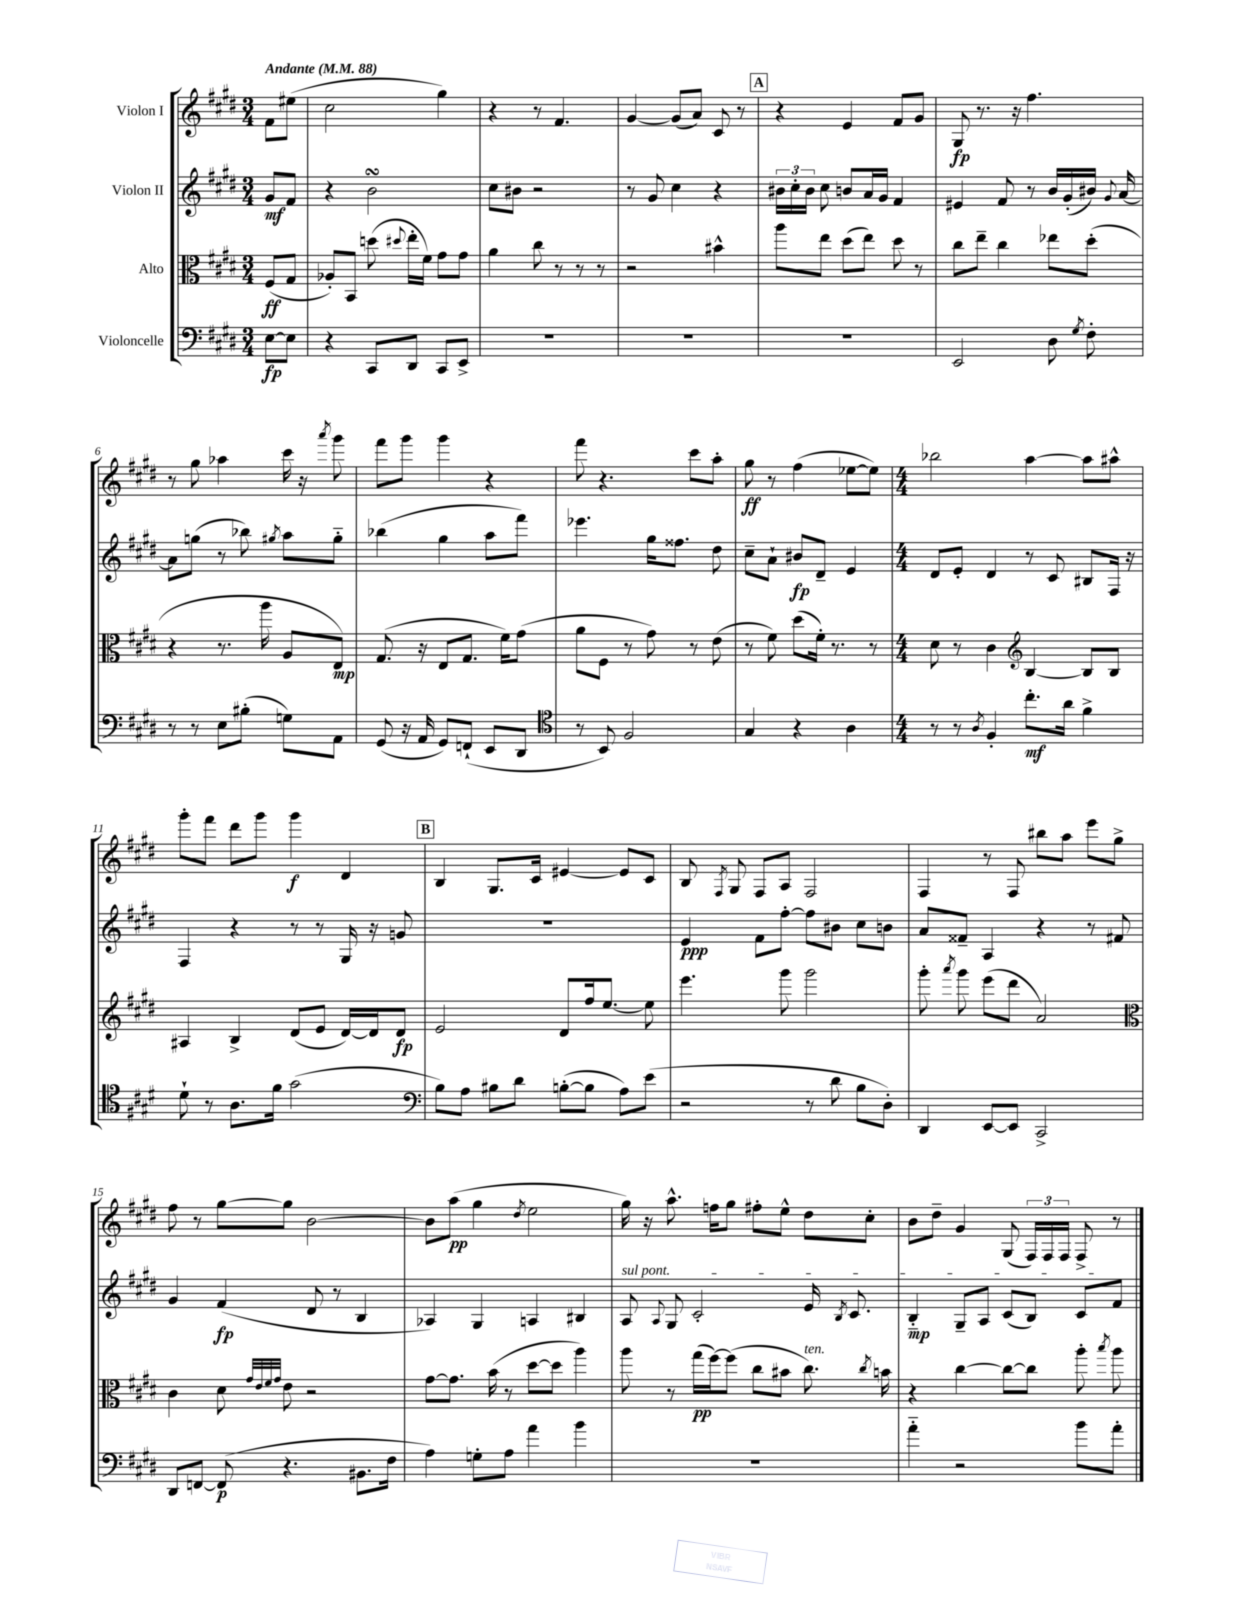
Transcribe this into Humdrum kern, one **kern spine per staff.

**kern	**kern	**kern	**kern
*staff4	*staff3	*staff2	*staff1
*clefF4	*clefC3	*clefG2	*clefG2
*k[f#c#g#d#]	*k[f#c#g#d#]	*k[f#c#g#d#]	*k[f#c#g#d#]
*M3/4	*M3/4	*M3/4	*M3/4
*MM88	*MM88	*MM88	*MM88
[8E	(8F#	8g#	8f#
8E]	8G#	8f#	(8ee#
=	=	=	=
4r	8A-')	4r	2cc#
.	8BB	.	.
8CC#	(8dd	2b	.
.	8qqdd#	.	.
8DD#	16ee'	.	.
.	16f#)	.	.
8CC#	8g#	.	4gg#)
8EE^	8g#	.	.
=	=	=	=
2.r	4a	8cc#	4r
.	.	8b#	.
.	8cc#	2r	8r
.	8r	.	4.f#
.	8r	.	.
.	8r	.	.
=	=	=	=
2.r	2r	8r	[4g#
.	.	8g#	.
.	.	4cc#	(8g#]
.	.	.	8a)
.	4b#^^	4r	8c#
.	.	.	8r
=	=	=	=
2.r	8aa	24b#	4r
.	.	24cc#'	.
.	.	24b#	.
.	8ee	8cc#	.
.	(8dd#	8b	4e
.	8ee)	16a	.
.	.	16g#	.
.	8dd#	4f#	8f#
.	8r	.	8g#
=	=	=	=
2EE	8cc#	4e#	8G#
.	8ee~	.	8.r
.	4cc#	8f#	.
.	.	.	16r
.	.	8r	4.ff#
8D#	8ee-	16b	.
.	.	(16g#'	.
8qG#	.	.	.
8F#'	(8dd#'	16b#)	.
.	.	8qqg#	.
.	.	[16a	.
=	=	=	=
8r	4r	8a]	8r
8r	.	(8gg	8gg#
8E	8.r	8r	4aa-
(8B#'	.	8bb-)	.
.	16aa	.	.
.	.	8qgg#	.
8G)	8A	8aa	16ccc#
.	.	.	16r
.	.	.	8qaaa
8AA	8E)	8gg#'~	8ggg#
=	=	=	=
(8GG#	(8.G#	(4bb-	8fff#
16r	.	.	8ggg#
16AA	16r	.	.
8GG#)	8E	4gg#	4ggg#
(8FF`	8.G#	.	.
8EE	.	8aa	4r
.	16f#)	.	.
8DD#	(8g#	8fff#)	.
=	=	=	=
*clefC4	*	*	*
8r	8a	4.eee-	8fff#
8BB)	8F#	.	4.r
2F#	8r	.	.
.	8g#)	16gg#	.
.	.	8.ff##	.
.	8r	.	8ccc#
.	(8e	8dd#	8aa'
=	=	=	=
4G#	8r	8cc#~	8gg#
.	8f#)	8a`	8r
4r	(8dd#	8b#	(4ff#
.	16f#')	8d#~	.
.	8.r	.	.
4A	.	4e	[8ee-
.	8r	.	8ee-])
=	=	=	=
*M4/4	*M4/4	*M4/4	*M4/4
8r	8d#	8d#	2bb-
8r	8r	8e'	.
8qA	.	.	.
4F#'	4c#	4d#	.
*	*clefG2	*	*
8.cc#'	[4B	8r	[4aa
.	.	8c#	.
16a	.	.	.
4f#^	8B]	8B#	8aa]
.	8B	16F#	8aa#^^
.	.	16r	.
=	=	=	=
8d#`	4A#	4F#	8ggg#'
8r	.	.	8fff#
8.A	4B^	4r	8ddd#
.	.	.	8ggg#
16f#	.	.	.
(2g#	(8d#	8r	4ggg#
.	8e	8r	.
.	[16d#)	16G#	4d#
.	16d#]	16r	.
.	8d#	8g	.
=	=	=	=
*clefF4	*	*	*
8B)	2e	1r	4B
8A	.	.	.
8B#	.	.	8.G#
8d#	.	.	.
.	.	.	16c#
([8B'	8d#	.	[4e#
8B]	16ff#	.	.
.	[8.ee	.	.
8A)	.	.	8e#]
(8e	8ee]	.	8c#
=	=	=	=
2r	4.eee	4e	8B
.	.	.	8qF#
.	.	.	8G#
.	.	8f#	8F#
.	8ggg#	[8ff#'	8A
8r	2ggg#	8ff#]	2F#
8d#	.	8b#	.
8B	.	8cc#	.
8D#')	.	8b	.
=	=	=	=
4DD#	8ggg#'	8a	4F#
.	8qaaa	.	.
.	8ggg#	8f##~	.
[8EE	(8eee	4A	8r
8EE]	8ddd#	.	8F#
2CC#^	2a)	4r	8bb#
.	.	.	8aa
.	.	8r	8eee
.	.	8f#	8gg#^
=	=	=	=
*	*clefC3	*	*
8DD#	4c#	4g#	8ff#
[8FF	.	.	8r
(8FF]	8d#	(4f#	[8gg#
.	32qqg#	.	.
.	32qqe	.	.
.	32qqf#	.	.
.	32qqg#	.	.
4.r	8e	.	8gg#]
.	2r	8d#	[2b
.	.	8r	.
8.BB#	.	4B	.
16F#	.	.	.
=	=	=	=
4A)	[8g#	4A-)	8b]
.	8.g#]	.	(8aa
8G'	.	4G#	4gg#
.	(16b	.	.
8A	8r	.	.
.	.	.	8qdd#
4a	[8dd#	4A	2ee
.	8dd#]	.	.
4b	4aa)	4B#	.
=	=	=	=
1r	8aa	8A	16gg#)
.	.	.	16r
.	.	8qqA	.
.	8r	8G#	8.aa^^
.	(16gg#	2c#'	.
.	[16ff#)	.	16ff
.	(8ff#]	.	8gg#
.	8cc#	.	8ff#'
.	8b#	.	8ee^^
.	8.cc#)	16e	8dd#
.	.	8qB	.
.	.	8.c#	.
.	.	.	8cc#'
.	8qcc#	.	.
.	16b	.	.
=	=	=	=
4a'~	4r	4B'~	8b
.	.	.	8dd#~
2r	[4cc#	8G#~	4g#
.	.	8A	.
.	8cc#_	(8c#	(8G#
.	8cc#]	8B)	24F#)
.	.	.	24F#
.	.	.	24F#
8b	8aa'	8c#	8F#^
.	8qbb	.	.
8a'	8aa	8f#	8r
==	==	==	==
*-	*-	*-	*-
